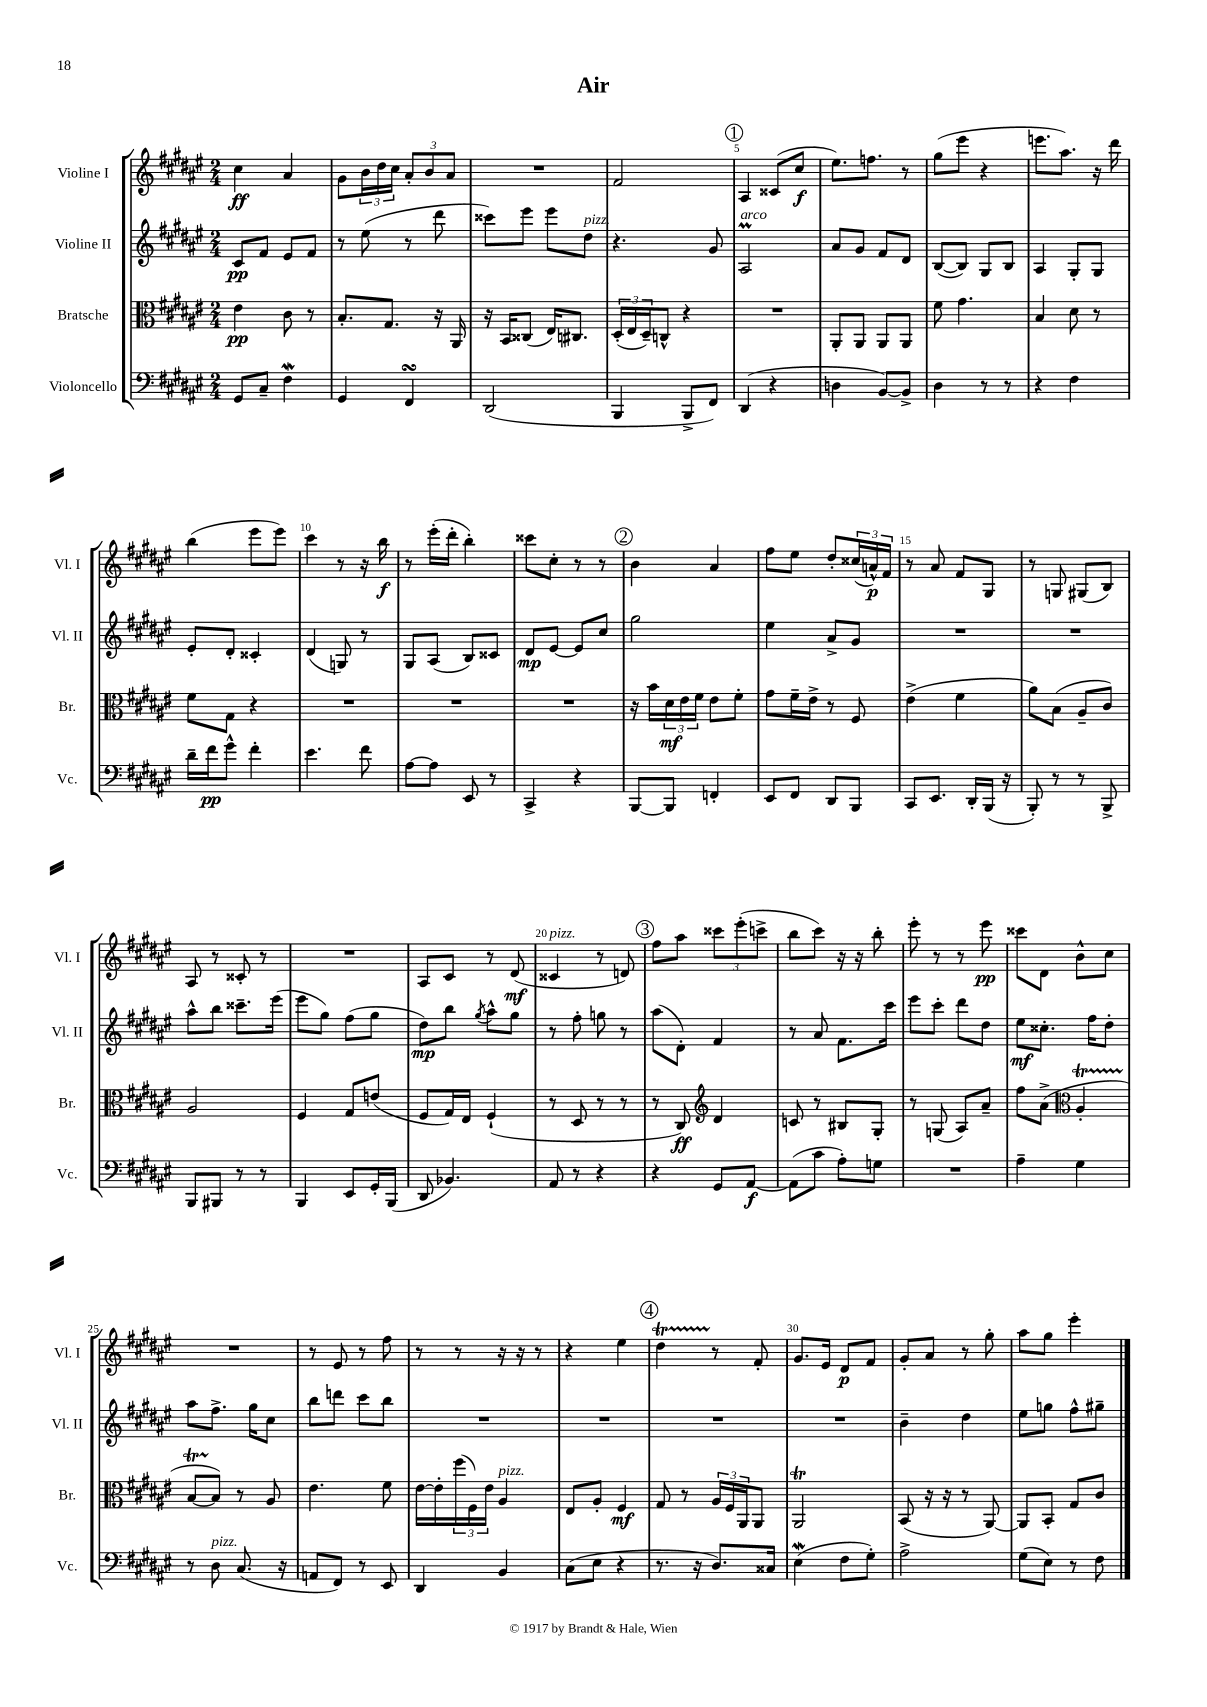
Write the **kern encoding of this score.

**kern	**kern	**kern	**kern
*staff4	*staff3	*staff2	*staff1
*clefF4	*clefC3	*clefG2	*clefG2
*k[f#c#g#d#a#e#]	*k[f#c#g#d#a#e#]	*k[f#c#g#d#a#e#]	*k[f#c#g#d#a#e#]
*M2/4	*M2/4	*M2/4	*M2/4
8GG#	4e#	8c#	4cc#
8C#~	.	8f#	.
4F#	8c#	8e#	4a#
.	8r	8f#	.
=	=	=	=
4GG#	8.B'	8r	8g#
.	.	(8ee#	24b
.	.	.	24dd#
.	8.G#	.	.
.	.	.	24cc#
4FF#	.	8r	12a#'
.	.	.	12b
.	16r	8ddd#	.
.	.	.	12a#
.	16AA#	.	.
=	=	=	=
(2DD#	16r	8ccc##)	2r
.	16BB	.	.
.	(8C##	8eee#	.
.	16E#)	8eee#	.
.	8.C#	.	.
.	.	8dd#	.
=	=	=	=
4BBB	(24D#'	4.r	2f#
.	24E#	.	.
.	24D#~)	.	.
.	8C^^	.	.
8BBB^	4r	.	.
8FF#)	.	8g#	.
=	=	=	=
(4DD#	2r	2A#	4A#
4r	.	.	(8c##
.	.	.	8cc#
=	=	=	=
4D	8AA#'	8a#	8.ee#)
.	8AA#	8g#	.
.	.	.	8.ff
[8BB)	8AA#	8f#	.
8BB^]	8AA#	8d#	8r
=	=	=	=
4D#	8f#	([8B	(8gg#
.	4.g#	8B])	8eee#
8r	.	8G#	4r
8r	.	8B	.
=	=	=	=
4r	4B	4A#	8.eee
.	.	.	8.aa#)
4F#	8d#	8G#'	.
.	8r	8G#	16r
.	.	.	16ddd#
=	=	=	=
16d#~	8f#	8e#'	(4bb
16f#	.	.	.
8g#^^	8G#	8d#'	.
4f#'	4r	4c##'	8eee#
.	.	.	8eee#)
=	=	=	=
4.e#	2r	(4d#	4ccc#
.	.	8G)	8r
8f#	.	8r	16r
.	.	.	16bb
=	=	=	=
[8A#	2r	8G#	8r
8A#]	.	(8A#	(16eee#'
.	.	.	16ddd#'
8EE#	.	8B)	4bb')
8r	.	8c##	.
=	=	=	=
4CC#^	2r	8d#	8ccc##
.	.	[8e#	8cc#'
4r	.	8e#]	8r
.	.	8cc#	8r
=	=	=	=
[8BBB	16r	2gg#	4b
.	16b	.	.
8BBB]	24d#	.	.
.	24e#	.	.
.	24f#	.	.
4FF'	8e#	.	4a#
.	8f#'	.	.
=	=	=	=
8EE#	8g#	4ee#	8ff#
8FF#	16f#~	.	8ee#
.	16e#^	.	.
8DD#	8r	8a#^	8dd#'
8BBB	8F#	8g#	(24cc##
.	.	.	24a^^)
.	.	.	24f#
=	=	=	=
8CC#	(4e#^	2r	8r
8.EE#	.	.	8a#
.	4f#	.	8f#
16DD#'	.	.	.
(16BBB	.	.	8G#
16r	.	.	.
=	=	=	=
8BBB')	8a#)	2r	8r
8r	(8B	.	8G
8r	8A#~	.	(8G#
8BBB^	8c#)	.	8B)
=	=	=	=
8BBB	2A#	8aa#^^	8A#
8BBB#	.	8bb	8r
8r	.	8.ccc##~	8c##'
8r	.	.	8r
.	.	(16eee#	.
=	=	=	=
4BBB	4F#	8eee#	2r
.	.	8gg#)	.
8EE#	8G#	(8ff#	.
16GG#'	(8e	8gg#	.
(16BBB	.	.	.
=	=	=	=
8DD#	8F#	8dd#)	8A#
4.BB-)	16G#)	8bb	8c#
.	16E#	.	.
.	.	8qgg#	.
.	(4F#`	8aa#^^	8r
.	.	8gg#	(8d#
=	=	=	=
8AA#	8r	8r	4c##
8r	8D#	8ff#'	.
4r	8r	8gg	8r
.	8r	8r	8d)
=	=	=	=
4r	8r	(8aa#	8ff#
.	8C#)	8d#')	8aa#
*	*clefG2	*	*
8GG#	4d#	4f#	12ccc##
.	.	.	(12eee#'
[8AA#	.	.	.
.	.	.	12ccc^
=	=	=	=
(8AA#]	8c	8r	8bb
8c#	8r	8a#	8ccc#)
8A#')	8B#	8.f#	16r
.	.	.	16r
8G	8G#'	.	8bb'
.	.	16ccc#	.
=	=	=	=
2r	8r	8eee#	8eee#'
.	(8G	8ccc#'	8r
.	8A#)	8ddd#	8r
.	8a#~	8dd#	8eee#
=	=	=	=
4A#~	8ff#	8ee#	8ccc##
.	(8a#^	8.cc##'	8d#
*	*clefC3	*	*
4G#	4A#'	.	8b^^
.	.	16ff#	.
.	.	8dd#'	8cc#
=	=	=	=
8r	[8B	8aa#	2r
8D#	8B])	8.ff#^	.
(8.C#	8r	.	.
.	.	16gg#	.
.	8A#	8cc#	.
16r	.	.	.
=	=	=	=
8AA	4.e#	8bb	8r
8FF#)	.	8ddd	8e#
8r	.	8ccc#	8r
8EE#	8f#	8bb	8ff#
=	=	=	=
4DD#	[16e#	2r	8r
.	16e#']	.	.
.	(24ff#	.	8r
.	24F#)	.	.
.	24e#	.	.
4BB	4A#	.	16r
.	.	.	16r
.	.	.	8r
=	=	=	=
(8C#	8E#	2r	4r
8E#	8A#'	.	.
4r	4F#	.	4ee#
=	=	=	=
8.r	8G#	2r	4dd#
.	8r	.	.
16r	.	.	.
8.D#)	24A#	.	8r
.	24F#	.	.
.	24AA#	.	.
.	8AA#	.	8f#'
16C##	.	.	.
=	=	=	=
(4E#	2AA#	2r	8.g#
.	.	.	16e#
8F#	.	.	8d#
8G#')	.	.	8f#
=	=	=	=
2A#^	(8BB	4b~	8g#'
.	16r	.	8a#
.	16r	.	.
.	8r	4dd#	8r
.	[8AA#)	.	8gg#'
=	=	=	=
(8G#	8AA#]	8ee#	8aa#
8E#)	8BB'	8gg	8gg#
8r	8G#	8ff#^^	4eee#'
8F#	8c#	8gg#~	.
==	==	==	==
*-	*-	*-	*-
